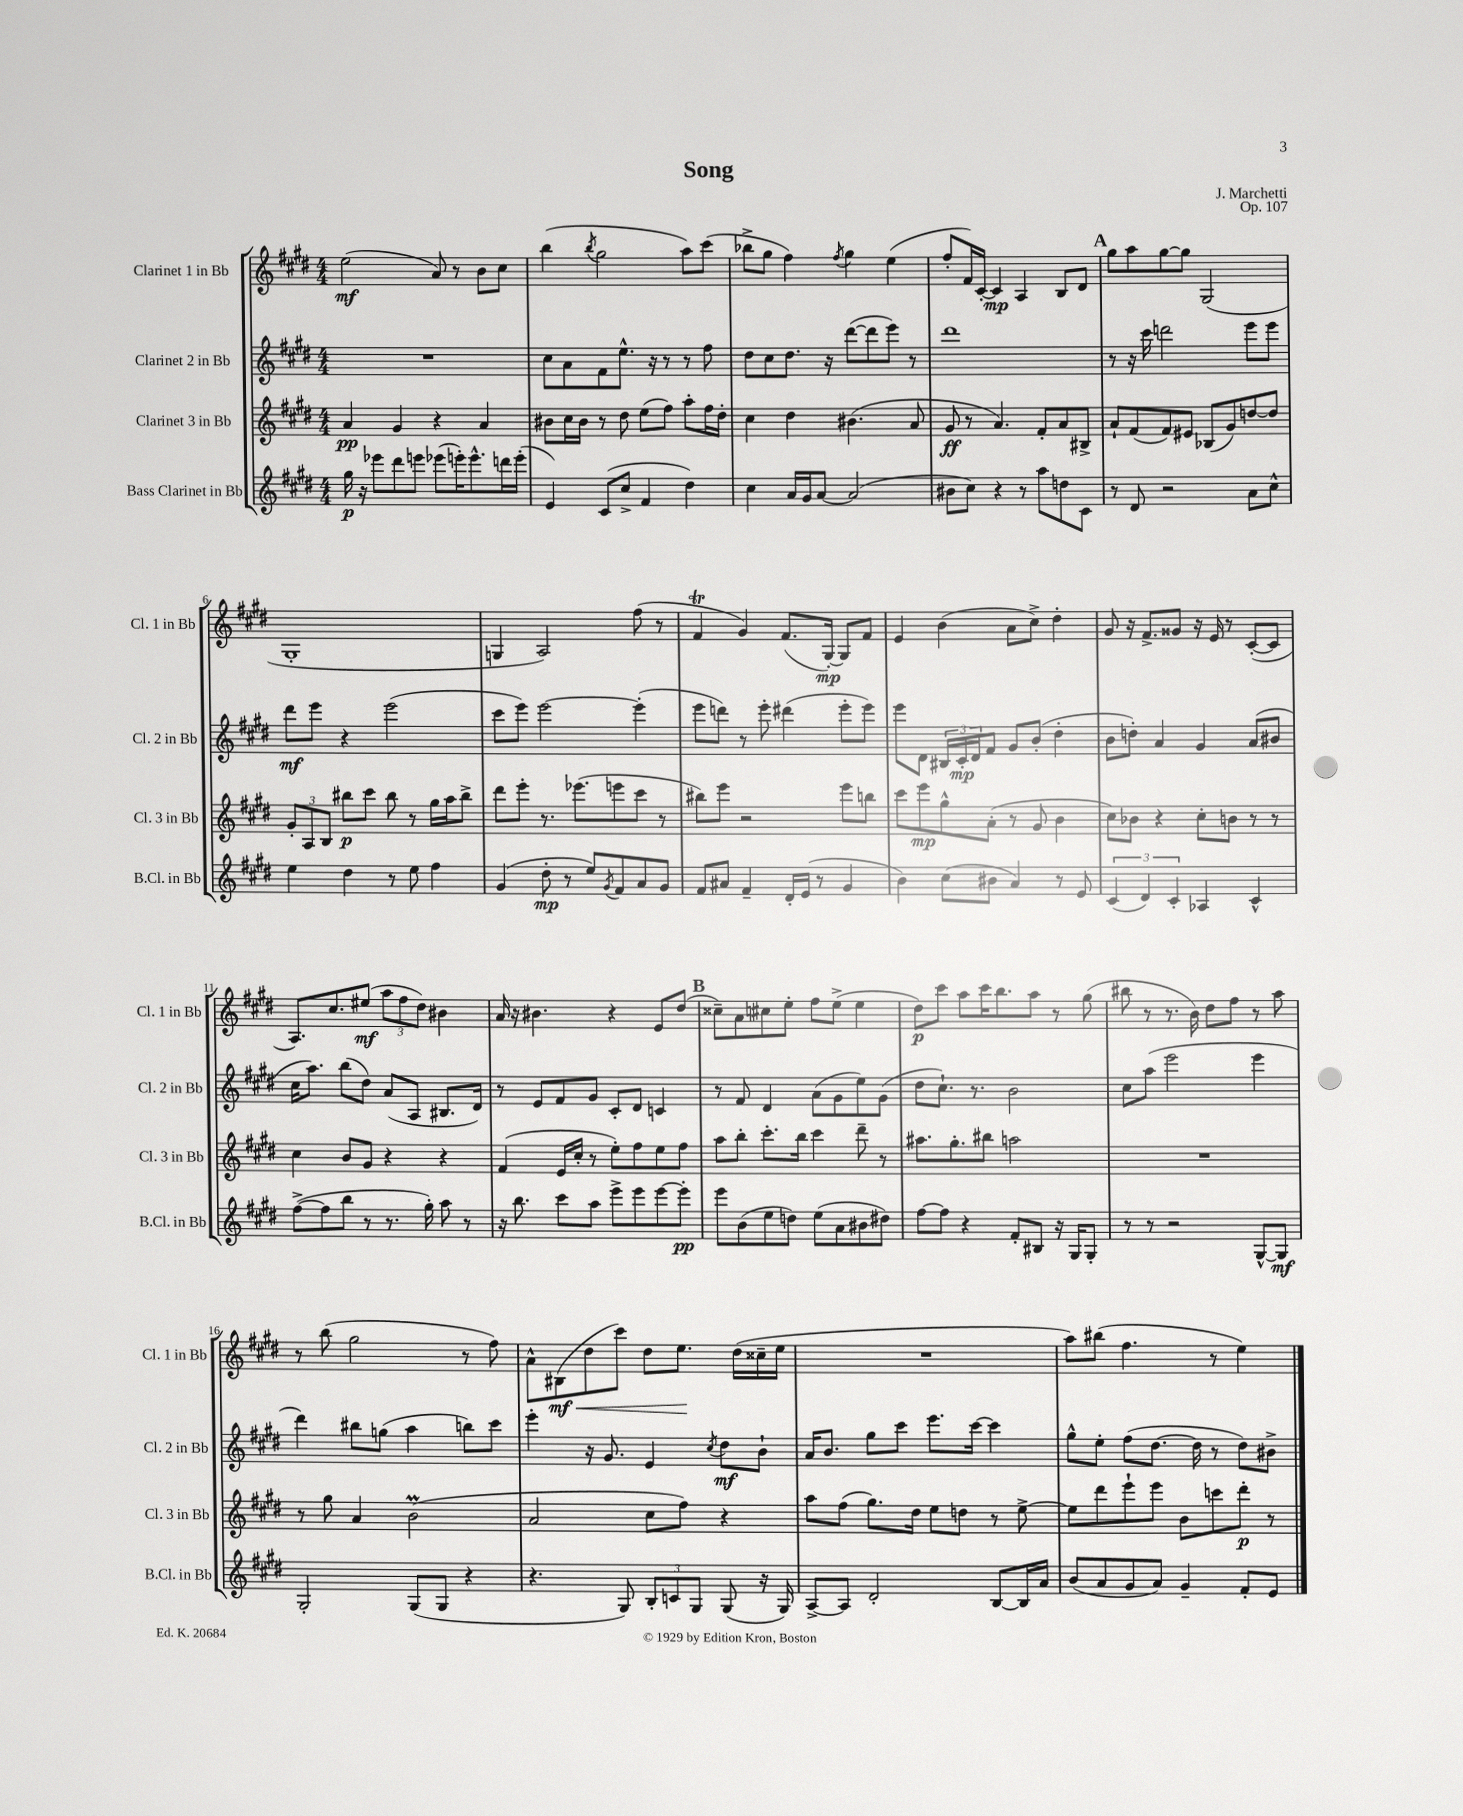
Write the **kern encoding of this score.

**kern	**kern	**kern	**kern
*staff4	*staff3	*staff2	*staff1
*clefG2	*clefG2	*clefG2	*clefG2
*k[f#c#g#d#]	*k[f#c#g#d#]	*k[f#c#g#d#]	*k[f#c#g#d#]
*M4/4	*M4/4	*M4/4	*M4/4
16gg#	4a	1r	(2ee
16r	.	.	.
8eee-	.	.	.
8ddd#	4g#	.	.
8eee	.	.	.
(8eee-	4r	.	8a)
16eee')	.	.	8r
8.eee^^	.	.	.
.	4a	.	8b
16ddd	.	.	8cc#
(16eee'	.	.	.
=	=	=	=
4e)	8b#	8cc#	(4bb
.	16cc#	8a	.
.	16b#	.	.
.	.	.	8qbb
(8c#	8r	8f#	2gg#
8cc#^	8dd#	8.ee^^	.
4f#	(8ee	.	.
.	.	16r	.
.	8ff#)	8r	.
4dd#)	8aa'	8r	8aa)
.	16ff#	8ff#	(8ccc#
.	16dd#'	.	.
=	=	=	=
4cc#	4cc#	8dd#	8bb-^
.	.	8cc#	8gg#
16a	4dd#	8.dd#	4ff#)
16g#	.	.	.
[8a	.	.	.
.	.	16r	.
.	.	.	8qff#
(2a]	(4.b#	([8ddd#	4gg#
.	.	8ddd#]	.
.	.	8eee)	(4ee
.	8a	8r	.
=	=	=	=
8b#	8g#	1ddd#	8ff#'
8cc#)	8r	.	16f#)
.	.	.	[16c#'
4r	4.a)	.	4c#]
8r	.	.	4A
8aa	8f#'	.	.
8dd	8a	.	8B
8c#	8B#^	.	8d#
=	=	=	=
8r	8a`	8r	8gg#
8d#	(8f#	16r	8aa
.	.	16ccc#	.
2r	8f#)	2ddd	[8gg#
.	8e#	.	8gg#]
.	(8B-	.	(2G#
.	8g#)	.	.
8a	[8dd	8eee	.
8cc#^^	8dd]	8eee	.
=	=	=	=
4ee	12g#'	8ddd#	1G#'
.	12A	.	.
.	.	8eee	.
.	12B	.	.
4dd#	8bb#	4r	.
.	8ccc#	.	.
8r	8bb#	(2eee	.
8ee	8r	.	.
4ff#	16gg#	.	.
.	16aa	.	.
.	8bb#^	.	.
=	=	=	=
(4g#	8ddd#	8ccc#	4G
.	8eee'	8eee)	.
8dd#'	8.r	[2eee	2A)
8r	.	.	.
.	(8.eee-	.	.
8ee)	.	.	.
8qg#	.	.	.
8f#	8eee	.	.
8a	8ccc#	(4eee']	(8ff#
8g#	8r	.	8r
=	=	=	=
8f#	8bb#)	8eee	4f#
8a#	8eee	8ddd)	.
4f#~	2r	8r	4g#)
.	.	8eee'	.
16d#'	.	(4ddd#	(8.f#
(16e	.	.	.
8r	.	.	.
.	.	.	[16G#')
4g#	8eee	8eee'	8G#]
.	8bb	8eee)	8f#
=	=	=	=
4b)	8ccc#	8eee	4e
.	8eee	8d#	.
(8cc#	8gg#^^	24B#	(4b
.	.	24c#'	.
.	.	24d#	.
8b#	(8a'	8f#	.
4a)	8r	8g#	8a
.	8g#	(8b'	8cc#^)
8r	4b	4dd#'	4dd#'
8e	.	.	.
=	=	=	=
(6c#	8cc#)	8b	8g#
.	8b-	8dd')	16r
6d#)	.	.	.
.	.	.	8.f#^
.	4r	4a	.
6c#'	.	.	.
.	.	.	8g##
4A-	8cc#'	4g#	16r
.	.	.	16e
.	8b	.	8r
4c#^^	8r	(8a	([8c#'
.	8r	8b#	8c#]
=	=	=	=
([8ff#^	4cc#	16cc#	8.A)
.	.	8.aa)	.
8ff#]	.	.	.
.	.	.	8.cc#
8bb	8b	(8bb	.
8r	8g#	8dd#)	(8ee#
8.r	4r	(8a	12aa
.	.	.	12ff#
.	.	8A	.
.	.	.	12dd#)
16gg#')	.	.	.
8aa	4r	8.B#	4b#
8r	.	.	.
.	.	16d#)	.
=	=	=	=
16r	(4f#	8r	16a
8.bb	.	.	16r
.	.	8e	4.b#
8ccc#	16e	8f#	.
.	16cc#'	.	.
8aa	8r	8g#	.
8eee^	8ee')	8c#'	4r
8eee	8ff#	8d#	.
[8eee	8ee	4c	8e
8eee']	8ff#	.	(8dd#
=	=	=	=
8eee	8aa	8r	8cc##~)
(8b	8bb'	8f#	8a
8ee	8.ccc#'	4d#	8cc#
8dd)	.	.	8ee'
.	16bb	.	.
(8ee	4ccc#	(8a	8ff#
8a	.	8g#	(8ee^
8b#	8ddd#~	8ee)	4ee
8dd#)	8r	(8g#	.
=	=	=	=
[8ff#	8.aa#	8dd#	8dd#)
8ff#]	.	8.cc#`)	8ccc#
.	8.gg#'	.	.
4r	.	.	8aa
.	.	8.r	.
.	8bb#	.	16ccc#
.	.	.	8.bb
8f#'	2aa	2b	.
8B#	.	.	8aa
16r	.	.	8r
16G#	.	.	.
8G#'	.	.	(8gg#
=	=	=	=
8r	1r	8cc#	8bb#
8r	.	(8aa	8r
2r	.	2eee	8.r
.	.	.	16b)
.	.	.	8dd#
.	.	.	8ff#
[8G#^^	.	4eee	8r
8G#]	.	.	8aa
=	=	=	=
2G#'	8r	4ddd#)	8r
.	8gg#	.	(8bb
.	4a	8bb#	2gg#
.	.	(8gg	.
(8G#	(2b	4aa	.
8G#	.	.	.
4r	.	8bb)	8r
.	.	8ccc#	8ff#)
=	=	=	=
4.r	2a	4eee'	8a^^
.	.	.	(8B#
.	.	16r	8dd#
.	.	8.g#	.
8G#)	.	.	8ccc#)
12B'	8cc#	4e	8dd#
12c	.	.	.
.	8ff#)	.	8.ee
12G#	.	.	.
.	.	8qcc#	.
(8G#	4r	8dd#	.
.	.	.	(16dd#
16r	.	8b`	16cc##~
16G#)	.	.	16ee
=	=	=	=
[8A^	8aa	16a	1r
.	.	8.b	.
8A]	(8ff#	.	.
2d#'	8.gg#)	8gg#	.
.	.	8ccc#	.
.	16dd#	.	.
.	8ee	8.eee	.
.	8dd	.	.
.	.	[16ccc#	.
[8B	8r	4ccc#]	.
16B]	[8ee^	.	.
16a	.	.	.
=	=	=	=
(8b	8ee]	8gg#^^	8aa)
8a	8ddd#	8ee'	(8bb#
8g#	8eee`	(8ff#	4.ff#
8a)	8eee	[8.dd#	.
4g#~	8b	.	.
.	.	16dd#]	.
.	8ccc	8r	8r
8f#'	8ddd#'	8dd#)	4ee)
8e	8r	8b#^	.
==	==	==	==
*-	*-	*-	*-
